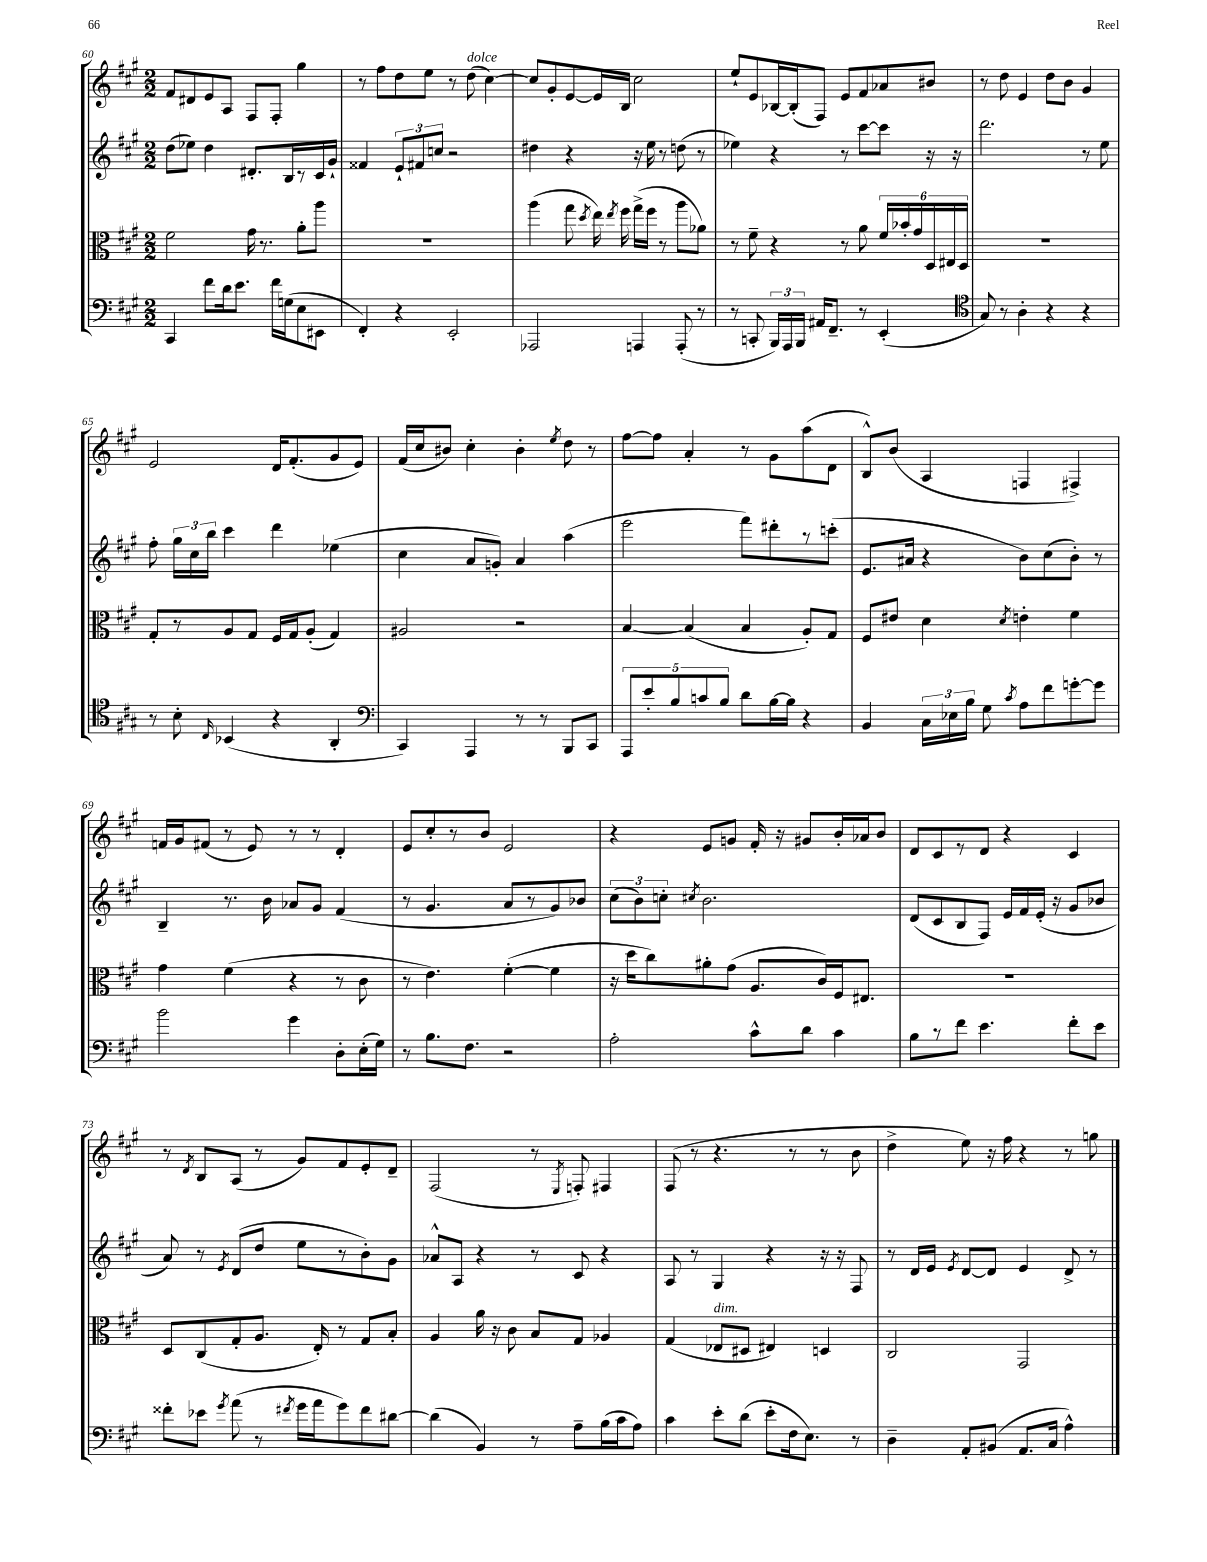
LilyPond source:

<<
\new StaffGroup <<
\new Staff = "s0" {
    \clef treble \key a \major \numericTimeSignature \time 2/2
    \autoBeamOff fis'8[ dis'8 e'8 a8] fis8[ fis8]-. gis''4 |
    r8 fis''8[ d''8 e''8] r8 d''8^\markup { \italic "dolce" }( cis''4~) |
    cis''8[ gis'8-. e'8~ e'16 b16] cis''2 |
    e''8[-! e'8 bes16~ bes16-.( fis8]) e'8[ fis'8 aes'8 bis'8] |
    r8 d''8 e'4 d''8[ b'8] gis'4 |
    e'2 d'16[ fis'8.-.( gis'8 e'8]) |
    fis'16[( cis''16 bis'8]) cis''4-. bis'4-. \acciaccatura { e''8 } d''8 r8 |
    fis''8[~ fis''8] a'4-. r8 gis'8[ a''8( d'8] |
    b8[-^) b'8]( a4 f4 fis4->) |
    f'16[ gis'16 fis'8]( r8 e'8) r8 r8 d'4-. |
    e'8[ cis''8-. r8 b'8] e'2 |
    r4 e'8[ g'8] fis'16-. r16 gis'8[ b'16-. aes'16 b'8] |
    d'8[ cis'8 r8 d'8] r4 cis'4 |
    r8 \acciaccatura { d'8 } b8[ a8]( r8 gis'8[) fis'8 e'8-. d'8]-- |
    fis2( r8 \acciaccatura { e8 } f8-.) fis4 |
    fis8( r8 r4. r8 r8 b'8 |
    d''4-> e''8) r16 fis''16 r4 r8 g''8 \bar "|." |
}
\new Staff = "s1" {
    \clef treble \key a \major \numericTimeSignature \time 2/2
    \autoBeamOff d''8[( ees''8]) d''4 dis'8.[-. b16 r8 cis'16 gis'16]-! |
    fisis'4 \tuplet 3/2 { e'8[-! fis'8 c''8] } r2 |
    dis''4 r4 r16 e''16 r8 d''8( r8 |
    ees''4) r4 r8 cis'''8[~ cis'''8] r16 r16 |
    d'''2. r8 e''8 |
    fis''8-. \tuplet 3/2 { gis''16[ cis''16 b''16] } cis'''4 d'''4 ees''4( |
    cis''4 a'8[ g'8]-.) a'4 a''4( |
    e'''2 fis'''8[) dis'''8-. r8 c'''8]-.( |
    e'8.[ ais'16] r4 b'8[) cis''8( b'8]-.) r8 |
    b4-- r8. b'16 aes'8[ gis'8] fis'4( |
    r8 gis'4. a'8[ r8 gis'8) bes'8] |
    \tuplet 3/2 { cis''8[( b'8) c''8]-. } \acciaccatura { cis''8 } b'2. |
    d'8[( cis'8 b8 fis8]) e'16[ fis'16 e'16]-.( r16 gis'8[ bes'8] |
    a'8) r8 \acciaccatura { e'8 } d'8[( d''8] e''8[ r8 b'8-.) gis'8] |
    aes'8[-^ a8] r4 r8 cis'8 r4 |
    a8 r8 gis4 r4 r16 r16 fis8 |
    r8 d'16[ e'16] \acciaccatura { e'8 } d'8[~ d'8] e'4 d'8-> r8 \bar "|." |
}
\new Staff = "s2" {
    \clef alto \key a \major \numericTimeSignature \time 2/2
    \autoBeamOff fis'2 gis'16 r8. a'8[-. a''8] |
    R1 |
    a''4( gis''8 \acciaccatura { d''8 } e''16) \acciaccatura { e''8 } fis''16 gis''16[->( fis''16] r8 a''8[ aes'8]) |
    r8 fis'8-- r4 r8 a'8 \tuplet 6/4 { fis'16[ bes'16-. gis'16 d16 eis16 d16] } |
    R1 |
    gis8[-. r8 a8 gis8] fis16[ gis16 a8]-.( gis4) |
    ais2 r2 |
    b4~ b4( b4 a8[-.) gis8] |
    fis8[ eis'8] d'4 \acciaccatura { d'8 } e'4-. fis'4 |
    gis'4 fis'4( r4 r8 cis'8 |
    r8 e'4.) fis'4~-.( fis'4 |
    r16 d''16[ cis''8) ais'8-. gis'8]( a8.[ cis'16) fis16 eis8.] |
    R1 |
    d8[ cis8( gis8-. a8.] e16-.) r8 gis8[ b8]-. |
    a4 a'16 r16 cis'8 b8[ gis8] aes4 |
    gis4( ees8[^\markup { \italic "dim." } dis8] eis4) d4 |
    cis2 gis,2 \bar "|." |
}
\new Staff = "s3" {
    \clef bass \key a \major \numericTimeSignature \time 2/2
    \autoBeamOff cis,4 fis'8[ d'16 e'8.] fis'16[ g16( e8 eis,8] |
    fis,4-.) r4 e,2-. |
    aes,,2 a,,4 a,,8-.( r8 |
    r8 c,8-. \tuplet 3/2 { b,,16[) a,,16 b,,16] } ais,16[ fis,8.]-- r8 e,4-.( |
    \clef tenor gis8) r8 a4-. r4 r4 |
    r8 b8-. \grace { cis16 } bes,4( r4 a,4-. |
    \clef bass cis,4) a,,4 r8 r8 b,,8[ cis,8] |
    \tuplet 5/4 { a,,8[ e'8-. b8 c'8 b8] } d'8[ b16~ b16] r4 |
    b,4 \tuplet 3/2 { cis16[ ees16 b16] } gis8 \acciaccatura { cis'8 } a8[ fis'8 g'8~-. g'8] |
    b'2 gis'4 d8[-. e16-.( gis16]) |
    r8 b8.[ fis8.] r2 |
    a2-. cis'8[-^ d'8] cis'4 |
    b8[ r8 fis'8] e'4. fis'8[-. e'8] |
    fisis'8[-. ees'8] \acciaccatura { gis'8 } a'8( r8 \acciaccatura { fis'8 } gis'16[ a'16 gis'8) fis'8 dis'8]~ |
    dis'4( b,4) r8 a8[-- b16( cis'16 a8]) |
    cis'4 e'8[-. d'8]( e'8[-. fis16 e8.]) r8 |
    d4-- a,8[-. bis,8]( a,8.[ cis16] a4-^) \bar "|." |
}
>>
>>
\layout { \context { \Score currentBarNumber = #60 } }
